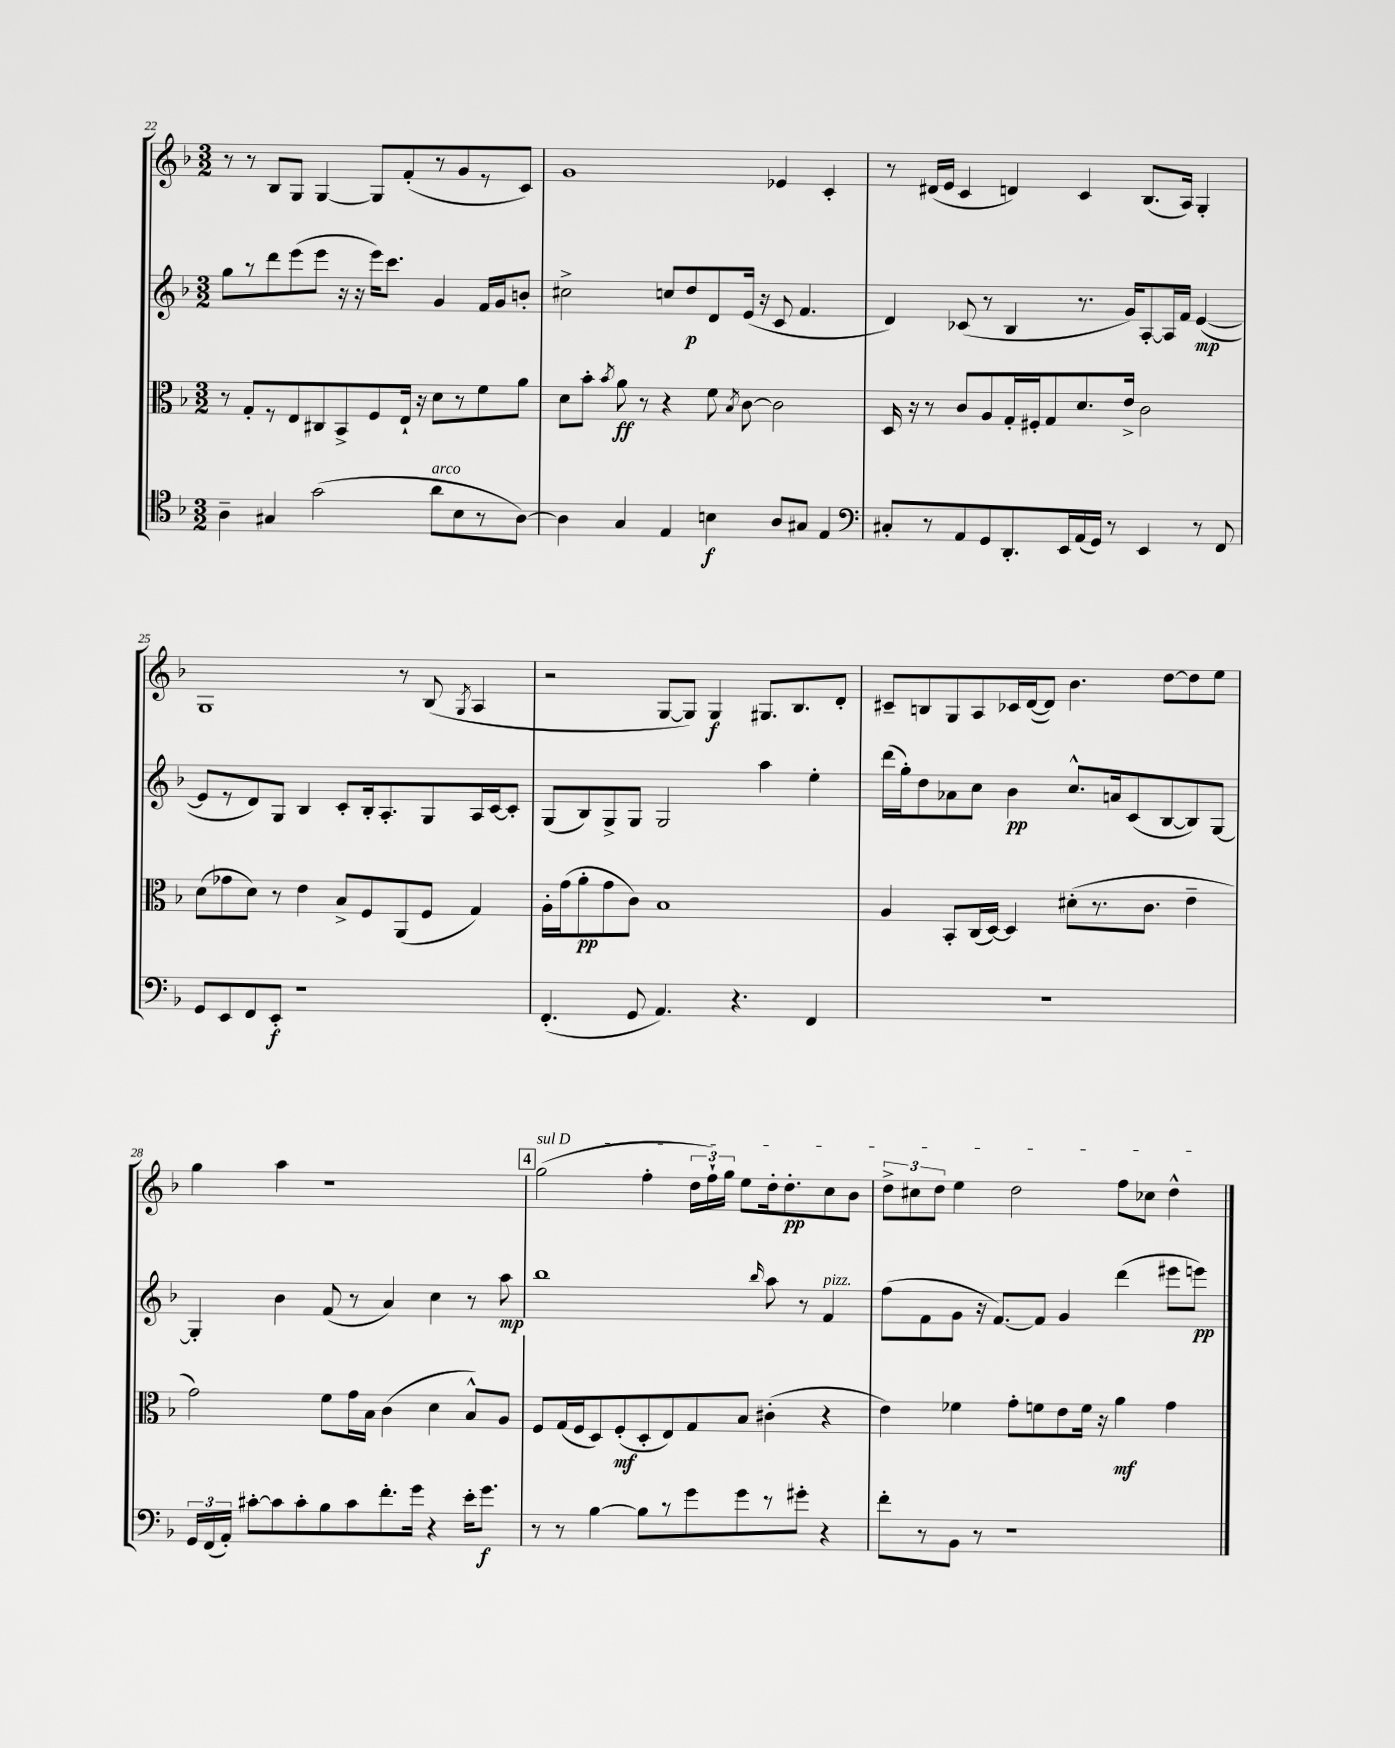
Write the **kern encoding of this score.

**kern	**dynam	**kern	**dynam	**kern	**dynam	**kern	**dynam
*part4	*part4	*part3	*part3	*part2	*part2	*part1	*part1
*staff4	*staff4	*staff3	*staff3	*staff2	*staff2	*staff1	*staff1
*clefC4	*	*clefC3	*	*clefG2	*	*clefG2	*
*k[b-]	*	*k[b-]	*	*k[b-]	*	*k[b-]	*
*M3/2	*	*M3/2	*	*M3/2	*	*M3/2	*
=22	=22	=22	=22	=22	=22	=22	=22
4A~\	.	8r	.	8gg\L	.	8r	.
.	.	8G'/L	.	8r	.	8r	.
4G#X/	.	8r	.	8ddd\	.	8B-/L	.
.	.	8E/	.	(8eee\	.	8G/J	.
(2g\	.	8C#X/	.	8eee\J	.	[4G/	.
.	.	8BB-^/	.	16r	.	.	.
.	.	.	.	16r	.	.	.
.	.	8F/	.	16eee\KL)	.	8G/L]	.
.	.	.	.	8.ccc\J	.	.	.
.	.	16E`/Jk	.	.	.	(8f'/	.
.	.	16r	.	.	.	.	.
!LO:TX:a:i:t=arco	!	!	!	!	!	!	!
8a\L	.	8d\L	.	4g/	.	8r	.
8B-\	.	8r	.	.	.	8g/	.
8r	.	8f\	.	16f/LL	.	8r	.
.	.	.	.	16g/J	.	.	.
[8A\J)	.	8a\J	.	8bn'/J	.	8c/J)	.
=23	=23	=23	=23	=23	=23	=23	=23
4A\]	.	8d\L	.	2cc#X^\	.	1g	.
.	.	8b-'\J	.	.	.	.	.
.	.	8qb-/	.	.	.	.	.
4G/	.	8a\	ff	.	.	.	.
.	.	8r	.	.	.	.	.
4E/	.	4r	.	8ccn/L	.	.	.
.	.	.	.	8dd/	p	.	.
4Bn\	f	8f\	.	8d/	.	.	.
.	.	8qB-/	.	.	.	.	.
.	.	[8c\	.	(16e/Jk	.	.	.
.	.	.	.	16r	.	.	.
8A/L	.	2c\]	.	8c/	.	4e-X/	.
8G#X/J	.	.	.	4.f/	.	.	.
4E/	.	.	.	.	.	4c'/	.
=24	=24	=24	=24	=24	=24	=24	=24
*clefF4	*	*	*	*	*	*	*
8C#X'/L	.	16D/	.	4d/)	.	8r	.
.	.	16r	.	.	.	.	.
8r	.	8r	.	.	.	(16d#X/LL	.
.	.	.	.	.	.	16e/JJ	.
8AA/	.	8c/L	.	(8c-X/	.	4c/	.
8GG/	.	8A/	.	8r	.	.	.
8.DD'/	.	16G'/L	.	4B-/	.	4dn/)	.
.	.	16F#X'/J	.	.	.	.	.
.	.	8G/	.	.	.	.	.
16EE/L	.	.	.	.	.	.	.
(16AA/	.	8.d/	.	8.r	.	4c/	.
16GG/JJ)	.	.	.	.	.	.	.
8r	.	.	.	.	.	.	.
.	.	16e^/Jk	.	16g/KL)	.	.	.
4EE/	.	2c\	.	[8A'/	.	(8.B-/L	.
.	.	.	.	16A/L]	.	.	.
.	.	.	.	16f/JJ	.	16A/Jk)	.
8r	.	.	.	([4e/	mp	4G'/	.
8FF/	.	.	.	.	.	.	.
!!LO:LB:g=z
=25	=25	=25	=25	=25	=25	=25	=25
8GG/L	.	(8d\L	.	8e/L]	.	1G	.
8EE/	.	8g-X\	.	8r	.	.	.
8FF/	.	8d\J)	.	8d/)	.	.	.
8EE'/J	f	8r	.	8G/J	.	.	.
1r	.	4e\	.	4B-/	.	.	.
.	.	8B-^/L	.	8c'/L	.	.	.
.	.	8F/	.	16B-'/k	.	.	.
.	.	.	.	8.A'/	.	.	.
.	.	(8AA/	.	.	.	8r	.
.	.	8F/J	.	8G/	.	(8B-/	.
.	.	.	.	.	.	8qG/	.
.	.	4G/)	.	16A/L	.	4A/	.
.	.	.	.	[16c/J	.	.	.
.	.	.	.	8c'/J]	.	.	.
=26	=26	=26	=26	=26	=26	=26	=26
(4.FF'/	.	16A'\LL	.	(8G/L	.	2r	.
.	.	(16g\J	.	.	.	.	.
.	.	8a'\	pp	8B-/)	.	.	.
.	.	8g\	.	8G^/	.	.	.
8GG/	.	8c\J)	.	8G/J	.	.	.
4.AA/)	.	1B-	.	2G/	.	[8G/L	.
.	.	.	.	.	.	8G/J])	.
.	.	.	.	.	.	4G/	f
4.r	.	.	.	.	.	.	.
.	.	.	.	4aa\	.	8.G#X/L	.
.	.	.	.	.	.	8.B-/	.
4FF/	.	.	.	4ee'\	.	.	.
.	.	.	.	.	.	8d'/J	.
=27	=27	=27	=27	=27	=27	=27	=27
1.r	.	4A/	.	(16ddd\LL	.	8c#X~/L	.
.	.	.	.	16gg'\J)	.	.	.
.	.	.	.	8dd\	.	8Bn/	.
.	.	8BB-'/L	.	8a-X\	.	8G/	.
.	.	(16C/L	.	8cc\J	.	8A/	.
.	.	[16D/JJ)	.	.	.	.	.
.	.	4D/]	.	4b-\	pp	16c-X/L	.
.	.	.	.	.	.	([16d/J	.
.	.	.	.	.	.	8d/J])	.
.	.	(8d#X'\L	.	8.cc^^/L	.	4.b-\	.
.	.	8.r	.	.	.	.	.
.	.	.	.	16an/k	.	.	.
.	.	.	.	(8c/	.	.	.
.	.	8.c\J	.	.	.	.	.
.	.	.	.	[8B-/	.	[8dd\L	.
.	.	4e~\	.	8B-/])	.	8dd\]	.
.	.	.	.	[8G/J	.	8ee\J	.
!!LO:LB:g=z
=28	=28	=28	=28	=28	=28	=28	=28
24GG/LL	.	2g\)	.	4G'/]	.	4gg\	.
(24FF/	.	.	.	.	.	.	.
24AA'/JJ)	.	.	.	.	.	.	.
[8c#X'\L	.	.	.	.	.	.	.
8c#\]	.	.	.	4b-\	.	4aa\	.
8c#'\	.	.	.	.	.	.	.
8B-\	.	8f\L	.	(8f/	.	1r	.
8c#\	.	16g\L	.	8r	.	.	.
.	.	16B-\JJ	.	.	.	.	.
8.f'\	.	(4c\	.	4a/)	.	.	.
16g\Jk	.	.	.	.	.	.	.
4r	.	4d\	.	4cc\	.	.	.
16e'\KL	.	8B-^^/L)	.	8r	.	.	.
8.g\J	f	.	.	.	.	.	.
.	.	8A/J	.	8aa\	mp	.	.
!!LO:REH:place=s1:t=4
=29	=29	=29	=29	=29	=29	=29	=29
!	!	!	!	!	!	!LO:TX:a:i:t=sul D	!
8r	.	8F/L	.	1bb-	.	(2gg\	.
8r	.	(16G/L	.	.	.	.	.
.	.	16F/J	.	.	.	.	.
[4B-\	.	8D/)	.	.	.	.	.
.	.	(8F'/	mf	.	.	.	.
8B-\L]	.	8D'/	.	.	.	4ff'\	.
8r	.	8E/)	.	.	.	.	.
8g\	.	8G/	.	.	.	24dd\LL	.
.	.	.	.	.	.	24ff`\)	.
.	.	.	.	.	.	24gg\JJ	.
8g\	.	8B-/J	.	.	.	8ee\L	.
.	.	.	.	16qqbb-/	.	.	.
8r	.	(4c#X'\	.	8aa\	.	16dd'\k	.
.	.	.	.	.	.	8.dd'\	pp
8g#X'\J	.	.	.	8r	.	.	.
!	!	!	!	!LO:TX:a:i:t=pizz.	!	!	!
4r	.	4r	.	4f/	.	8cc\	.
.	.	.	.	.	.	8b-\J	.
=30	=30	=30	=30	=30	=30	=30	=30
8f'\L	.	4e\)	.	(8ff\L	.	12dd^\L	.
.	.	.	.	.	.	12cc#X\	.
8r	.	.	.	8f\	.	.	.
.	.	.	.	.	.	12dd\J	.
8BB-\J	.	4f-X\	.	8g\J	.	4ee\	.
8r	.	.	.	16r	.	.	.
.	.	.	.	[8.f/L)	.	.	.
1r	.	8g'\L	.	.	.	2dd\	.
.	.	8fn\	.	8f/J]	.	.	.
.	.	8e\	.	4g/	.	.	.
.	.	16f\Jk	.	.	.	.	.
.	.	16r	.	.	.	.	.
.	.	4a\	mf	(4ddd\	.	8ff\L	.
.	.	.	.	.	.	8cc-X\J	.
.	.	4g\	.	8eee#X\L	.	4dd^^\	.
.	.	.	.	8eeen\J)	pp	.	.
==	==	==	==	==	==	==	==
*-	*-	*-	*-	*-	*-	*-	*-
